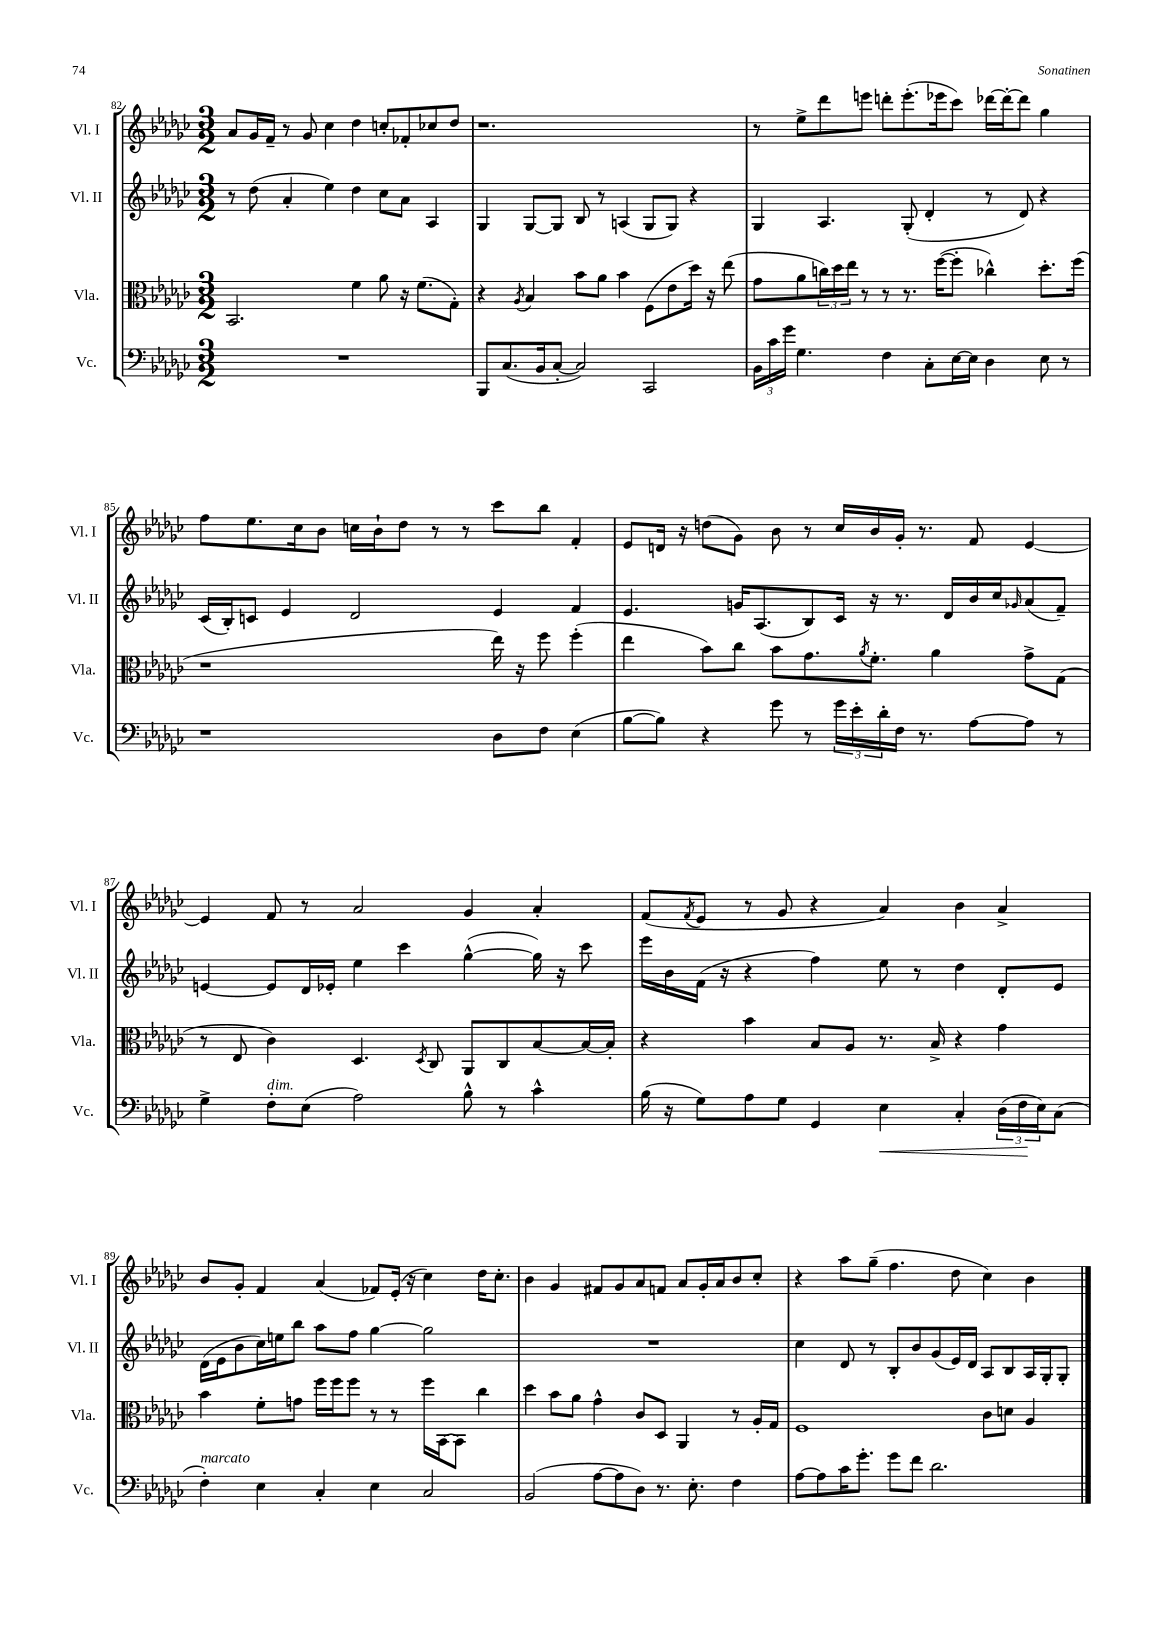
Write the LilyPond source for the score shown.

<<
\new StaffGroup <<
\new Staff = "s0" \with { instrumentName = "Vl. I" shortInstrumentName = "Vl. I" } {
    \clef treble \key ges \major \numericTimeSignature \time 3/2
    aes'8 ges'16 f'16-- r8 ges'8 ces''4 des''4 c''8-. fes'8-. ces''8 des''8 |
    r1. |
    r8 ees''8-> des'''8 e'''8 d'''8-. e'''8.-.( ees'''16 ces'''8) des'''16~ des'''16~-. des'''8 ges''4 |
    f''8 ees''8. ces''16 bes'8 c''16 bes'16-! des''8 r8 r8 ces'''8 bes''8 f'4-. |
    ees'8 d'16 r16 d''8( ges'8) bes'8 r8 ces''16 bes'16 ges'16-. r8. f'8 ees'4~ |
    ees'4 f'8 r8 aes'2 ges'4 aes'4-. |
    f'8( \acciaccatura { f'8 } ees'8 r8 ges'8 r4 aes'4) bes'4 aes'4-> |
    bes'8 ges'8-. f'4 aes'4( fes'8) ees'16-.( r16 ces''4) des''16 ces''8.-. |
    bes'4 ges'4 fis'8 ges'8 aes'8 f'8 aes'8 ges'16-. aes'16 bes'8 ces''8-. |
    r4 aes''8 ges''8--( f''4. des''8 ces''4) bes'4 \bar "|." |
}
\new Staff = "s1" \with { instrumentName = "Vl. II" shortInstrumentName = "Vl. II" } {
    \clef treble \key ges \major \numericTimeSignature \time 3/2
    r8 des''8( aes'4-. ees''4) des''4 ces''8 aes'8 aes4 |
    ges4 ges8~ ges8 bes8 r8 a4( ges8 ges8) r4 |
    ges4 aes4. ges8-.( des'4-. r8 des'8) r4 |
    ces'16( bes16-.) c'8 ees'4 des'2 ees'4 f'4 |
    ees'4. g'16 aes8.( bes8) ces'16 r16 r8. des'16 bes'16 ces''16 \grace { ges'16 } aes'8( f'8--) |
    e'4~ e'8 des'16 ees'16-. ees''4 ces'''4 ges''4~-^( ges''16) r16 ces'''8 |
    ees'''16 bes'16 f'16( r16 r4 f''4) ees''8 r8 des''4 des'8-. ees'8 |
    des'16( ees'16 bes'8 ces''16) e''16 bes''8 aes''8 f''8 ges''4~ ges''2 |
    R1. |
    ces''4 des'8 r8 bes8-. bes'8 ges'8( ees'16) des'16 aes8 bes8 aes16 ges16-. ges8-. \bar "|." |
}
\new Staff = "s2" \with { instrumentName = "Vla." shortInstrumentName = "Vla." } {
    \clef alto \key ges \major \numericTimeSignature \time 3/2
    bes,2. f'4 aes'8 r16 f'8.( ges8-.) |
    r4 \acciaccatura { aes8 } bes4 bes'8 aes'8 bes'4 f8( ees'8 des''16) r16 ees''8( |
    ges'8 aes'8 \tuplet 3/2 { c''16) des''16 ees''16 } r8 r8 r8. f''16~( f''8-. ces''4-^) des''8.-. f''16( |
    r1 ees''16) r16 f''8 f''4-.( |
    ees''4 bes'8) ces''8 bes'8 ges'8. \acciaccatura { aes'8 } f'8.-. aes'4 ges'8-> ges8( |
    r8 ees8 ces'4) des4. \acciaccatura { des8 } ces8 aes,8 ces8 bes8~ bes16~ bes16-. |
    r4 bes'4 bes8 aes8 r8. bes16-> r4 ges'4 |
    bes'4 f'8-. g'8 f''16 f''16 f''8 r8 r8 f''16 bes,16~ bes,8 ces''4 |
    des''4 bes'8 aes'8 ges'4-^ ces'8 des8 aes,4 r8 aes16-. ges16 |
    f1 ces'8 d'8 aes4 \bar "|." |
}
\new Staff = "s3" \with { instrumentName = "Vc." shortInstrumentName = "Vc." } {
    \clef bass \key ges \major \numericTimeSignature \time 3/2
    R1. |
    bes,,8 ces8.( bes,16 ces8~-. ces2) ces,2 |
    \tuplet 3/2 { bes,16 ces'16 ges'16 } ges4. f4 ces8-. ees16~ ees16 des4 ees8 r8 |
    r1 des8 f8 ees4( |
    bes8~ bes8) r4 ges'8 r8 \tuplet 3/2 { ges'16 ees'16-. des'16-. } f16 r8. aes8~ aes8 r8 |
    ges4-> f8-.^\markup { \italic "dim." } ees8( aes2) bes8-^ r8 ces'4-^ |
    bes16( r16 ges8) aes8 ges8 ges,4 ees4\< ces4-. \tuplet 3/2 { des16( f16\! ees16) } ces8( |
    f4-.^\markup { \italic "marcato" }) ees4 ces4-. ees4 ces2 |
    bes,2( aes8~ aes8 des8) r8. ees8.-. f4 |
    aes8~ aes8 ces'16 ges'8.-. ges'8 f'8 des'2. \bar "|." |
}
>>
>>
\layout { \context { \Score currentBarNumber = #82 } }
